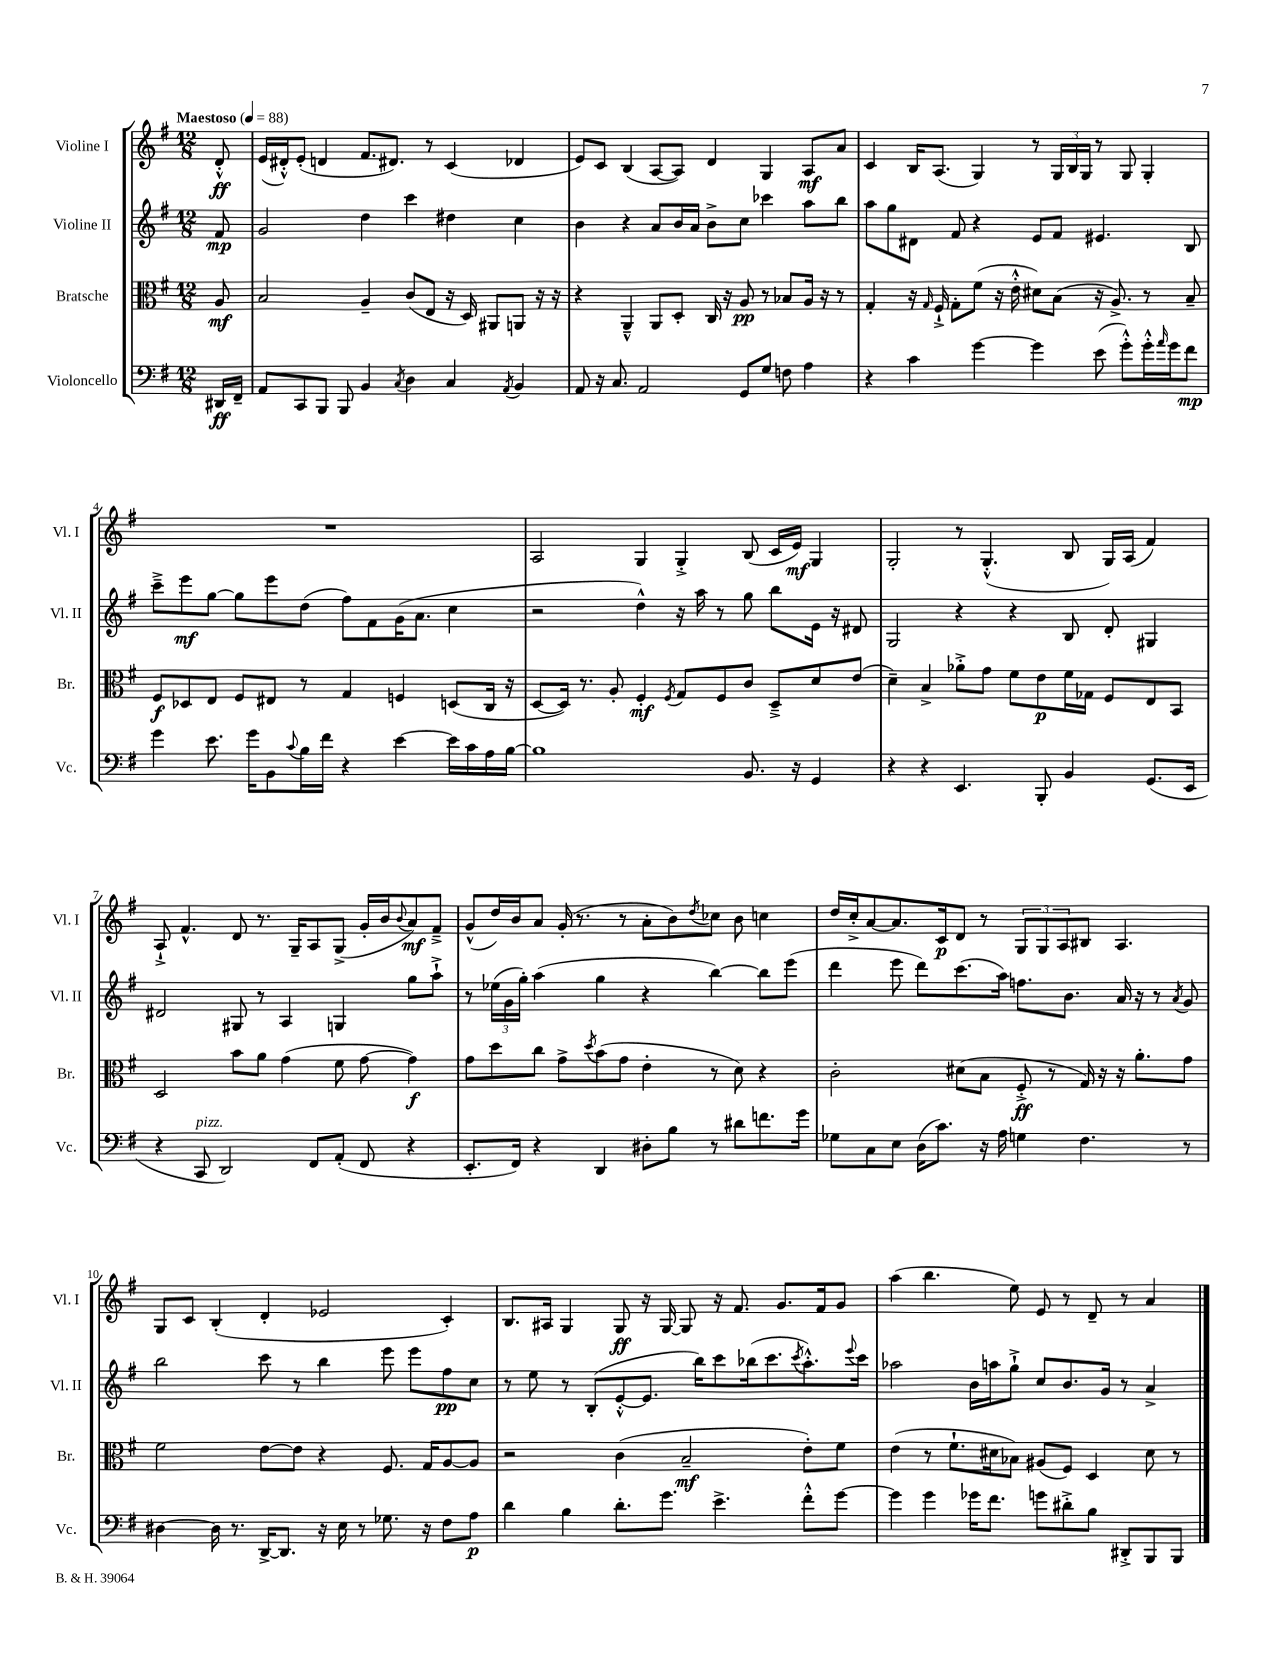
<<
\new StaffGroup <<
\new Staff = "s0" \with { instrumentName = "Violine I" shortInstrumentName = "Vl. I" } {
    \clef treble \key g \major \numericTimeSignature \time 12/8 \partial 8 \tempo "Maestoso" 4 = 88
    d'8-.-^\ff |
    e'16( dis'16-.-^) e'8-.( d'4 fis'8. dis'8.) r8 c'4( des'4 |
    e'8) c'8 b4( a8~ a8) d'4 g4 a8\mf a'8 |
    c'4 b16 a8.( g4) r8 \tuplet 3/2 { g16 b16 g16 } r8 g8 g4-. |
    R1. |
    a2 g4 g4-.-> b8( c'16 e'16\mf) g4 |
    g2-. r8 g4.-.-^( b8 g16) a16( fis'4) |
    a8-!-> fis'4.-^ d'8 r8. g16-- a8 g8->( g'16-. b'16 \appoggiatura { b'8 } a'8\mf) fis'8---> |
    g'8-^( d''16) b'16 a'8 g'16-.( r8. r8 a'8-. b'8) \acciaccatura { d''8 } ces''8 b'8 c''4 |
    d''16 c''16-.-> a'8~ a'8. c'16\p d'8 r8 \tuplet 3/2 { g8 g8 a8 } bis8 a4. |
    g8 c'8 b4-.( d'4-. ees'2 c'4-.) |
    b8. ais16 g4 g8\ff r16 g16~ g8 r16 fis'8. g'8. fis'16 g'8 |
    a''4( b''4. e''8) e'8 r8 d'8-- r8 a'4 \bar "|." |
}
\new Staff = "s1" \with { instrumentName = "Violine II" shortInstrumentName = "Vl. II" } {
    \clef treble \key g \major \numericTimeSignature \time 12/8 \partial 8
    fis'8\mp |
    g'2 d''4 c'''4 dis''4 c''4 |
    b'4 r4 a'8 b'16 a'16 b'8-> c''8 ces'''4 a''8 b''8 |
    a''8 g''8 dis'8 fis'8 r4 e'8 fis'8 eis'4. b8 |
    c'''8---> e'''8\mf g''8~ g''8 e'''8 d''8( fis''8) fis'8 g'16( a'8. c''4 |
    r2 d''4-^) r16 a''16 r8 g''8 b''8 e'16 r16 dis'8 |
    g2 r4 r4 b8 d'8-. gis4 |
    dis'2 gis8 r8 a4 g4 g''8 a''8-!-> |
    r8 \tuplet 3/2 { ees''16( g'16 g''16-.) } a''4( g''4 r4 b''4~) b''8 e'''8( |
    d'''4 e'''8 d'''8) c'''8.( a''16) f''8. b'8. a'16 r16 r8 \acciaccatura { a'8 } g'8 |
    b''2 c'''8 r8 b''4 e'''8 e'''8 fis''8\pp c''8 |
    r8 e''8 r8 b8-.( e'8~-.-^ e'8. b''16) c'''8 bes''16( c'''8. \acciaccatura { c'''8 } a''8.-.-^) \appoggiatura { e'''8 } c'''16 |
    aes''2 b'16 a''16 g''8-!-> c''8 b'8. g'16 r8 a'4-> \bar "|." |
}
\new Staff = "s2" \with { instrumentName = "Bratsche" shortInstrumentName = "Br." } {
    \clef alto \key g \major \numericTimeSignature \time 12/8 \partial 8
    a8\mf |
    b2 a4-- c'8( e8 r16 d16) ais,8 a,8 r16 r16 |
    r4 a,4---^ a,8 d8-. c16 r16 a8\pp r8 bes8 a16 r16 r8 |
    g4-. r16 \grace { g16 } fis16-!-> g8-. fis'8( r16 e'16-.-^ dis'8) b8( r16 a8.->) r8 b8-- |
    fis8\f des8 e8 fis8 eis8 r8 g4 f4 d8( c16 r16 |
    d8~ d16) r8. a8-. fis4-.\mf \acciaccatura { fis8 } g8 fis8 c'8 d8---> d'8 e'8( |
    d'4--) b4-> aes'8-.-> g'8 fis'8 e'8\p fis'16 ges16 fis8 e8 b,8 |
    d2 b'8 a'8 g'4( fis'8 g'8~ g'4\f) |
    g'8 d''8 c''8 g'8-> \acciaccatura { d''8 } b'8( g'8 e'4-. r8 d'8) r4 |
    c'2-. dis'8( b8 fis8-.->\ff r8 g16) r16 r16 a'8.-. g'8 |
    fis'2 e'8~ e'8 r4 fis8. g16 a8~ a8 |
    r2 c'4( b2--\mf e'8-.) fis'8 |
    e'4( r8 fis'8.-! dis'16 bes8) ais8( fis8) d4 dis'8 r8 \bar "|." |
}
\new Staff = "s3" \with { instrumentName = "Violoncello" shortInstrumentName = "Vc." } {
    \clef bass \key g \major \numericTimeSignature \time 12/8 \partial 8
    dis,16\ff fis,16-- |
    a,8 c,8 b,,8 b,,8 b,4 \acciaccatura { c8 } d4 c4 \acciaccatura { a,8 } b,4 |
    a,8 r16 c8. a,2 g,8 g8 f8 a4 |
    r4 c'4 g'4~ g'4 e'8( g'8-.-^) g'16-.-^ \grace { a'16 } g'16 fis'8\mp |
    g'4 e'8. g'16 b,8 \appoggiatura { c'8 } b16 fis'16 r4 e'4~ e'16 c'16 a16 b16~ |
    b1 b,8. r16 g,4 |
    r4 r4 e,4. b,,8-. b,4 g,8.( e,16 |
    r4 c,8^\markup { \italic "pizz." } d,2) fis,8 a,8-.( fis,8 r4 |
    e,8.-. fis,16) r4 d,4 dis8-. b8 r8 dis'8 f'8. g'16 |
    ges8 c8 e8 d16( c'8.) r16 a16 g4 fis4. r8 |
    dis4~ dis16 r8. d,16~-> d,8. r16 e16 r8 ges8. r16 fis8 a8\p |
    d'4 b4 d'8.-. g'8. e'4.-> fis'8-.-^ g'8~ |
    g'4 g'4 ges'16 fis'8. g'8 dis'8-.-> b8 dis,8-.-> b,,8 b,,8 \bar "|." |
}
>>
>>
